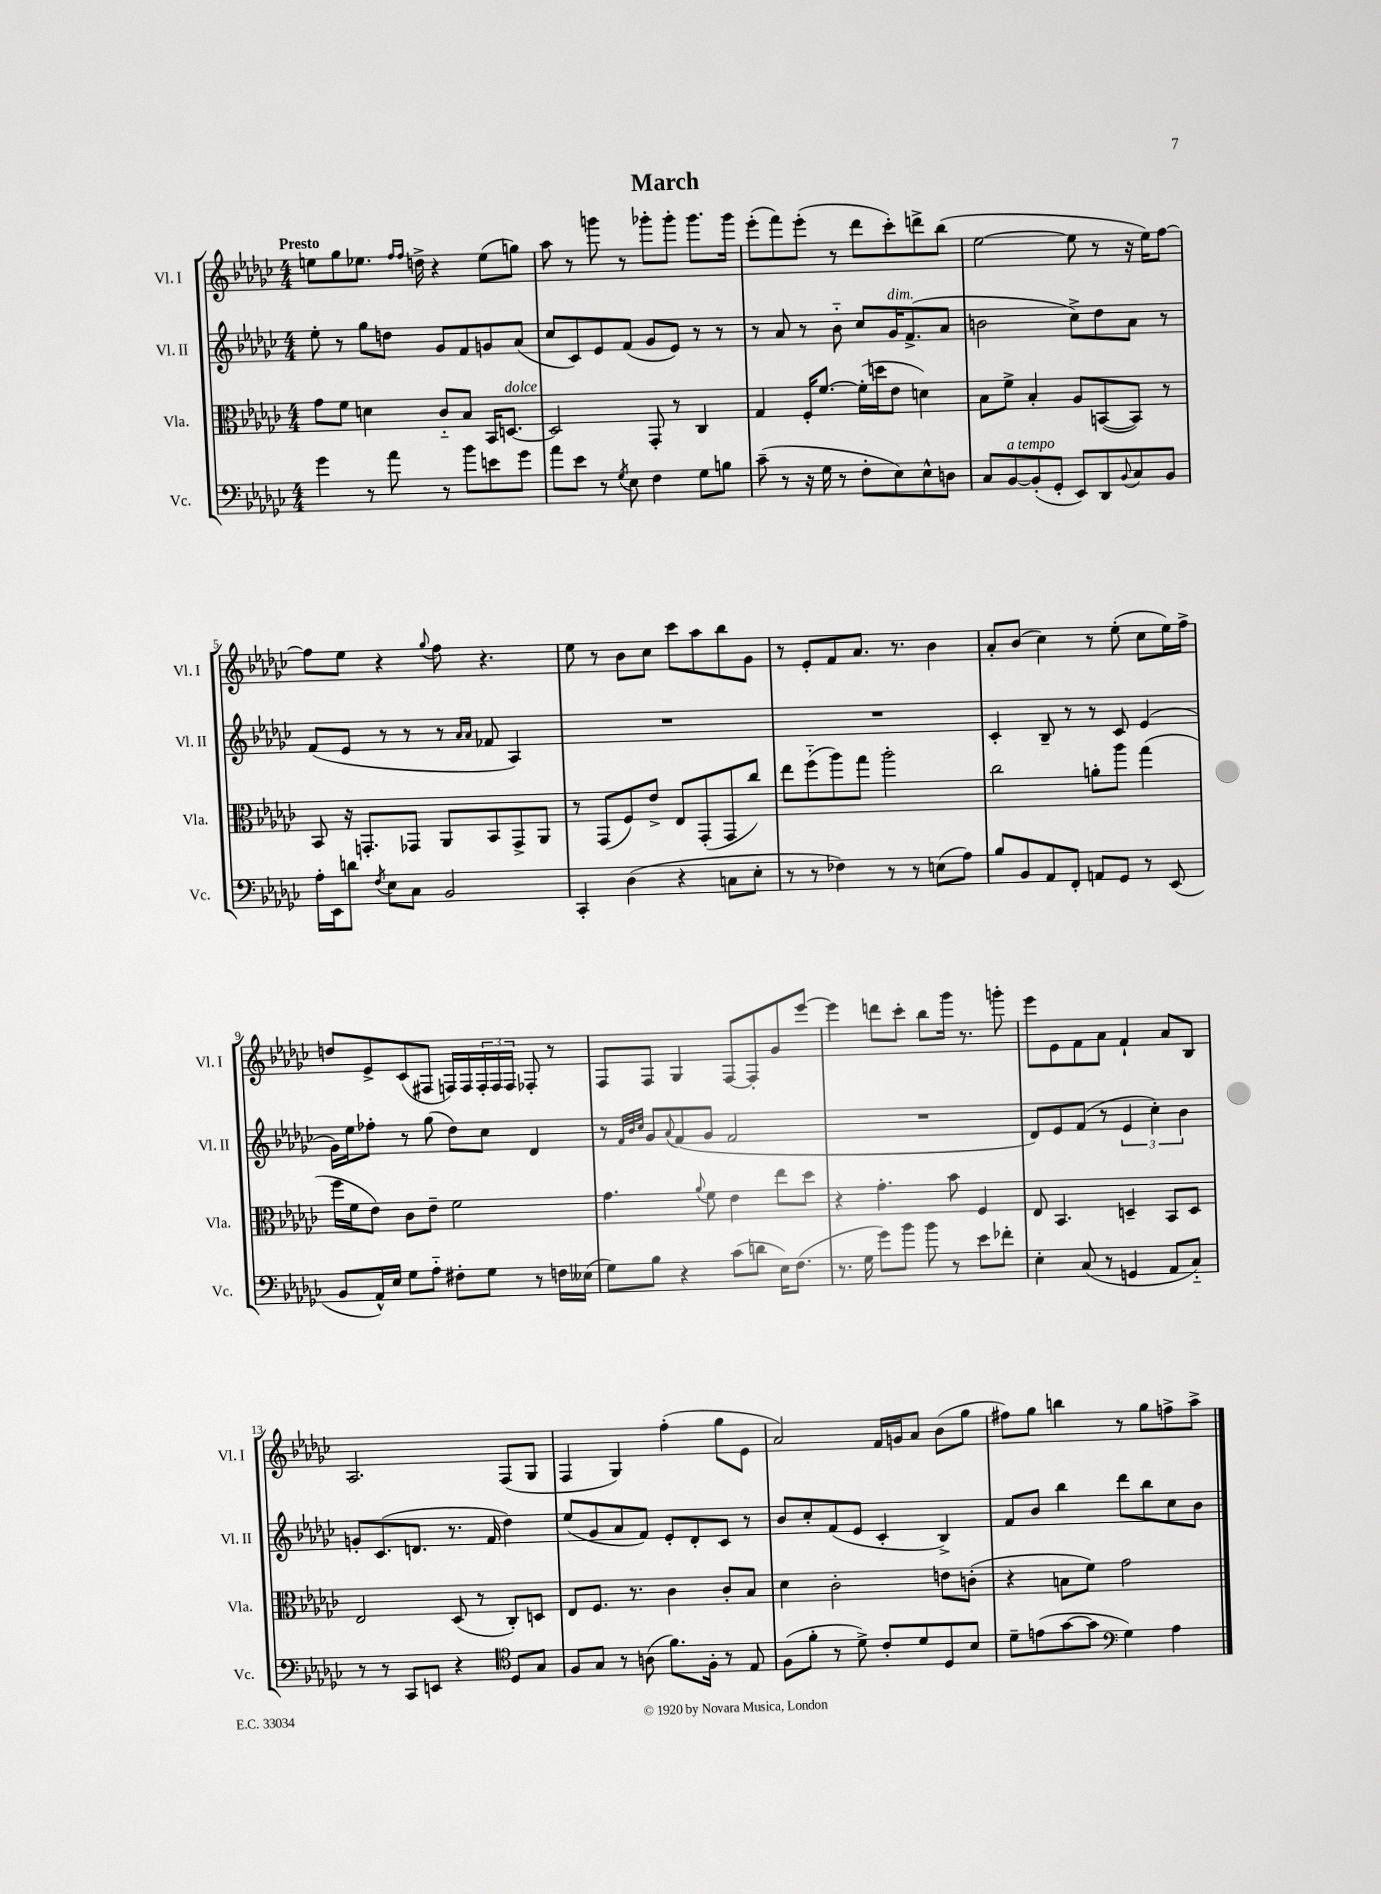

**kern	**kern	**kern	**kern
*staff4	*staff3	*staff2	*staff1
*clefF4	*clefC3	*clefG2	*clefG2
*k[b-e-a-d-g-c-]	*k[b-e-a-d-g-c-]	*k[b-e-a-d-g-c-]	*k[b-e-a-d-g-c-]
*M4/4	*M4/4	*M4/4	*M4/4
4g-	8g-	8ee-'	8ee
.	8f	8r	8gg-
8r	4d	8gg-	8.ee-
8a-	.	8dd	.
.	.	.	16qqff
.	.	.	16qqff
.	.	.	16dd^
8r	8c-'~	8g-	4r
8b-	8B-	8f	.
8e	16BB-	8g	(8ee-
.	[8.D	.	.
8g-	.	(8a-	8gg)
=	=	=	=
8a-	2D]	8cc-	8aa-
8e-	.	8c-)	8r
8r	.	8e-	8ggg
8qG-	.	.	.
8E-	.	(8f	8r
4F	8GG-'	8g-	8ggg-'
.	8r	8e-)	8ggg-'
8G-	4C-	8r	8.ggg-
8B	.	8r	.
.	.	.	16ggg-
=	=	=	=
(8c-~	4G-	8r	(8eee-'
8r	.	8a-	8fff)
16r	16F'	8r	(8eee-'
16G-	[8.f	.	.
8r	.	8b-'~	8r
8F'	(16f']	8cc-	8ddd-
.	16dd	.	.
8E-)	8e-	16g-	8ccc-')
.	.	(8.f^	.
8E-^^	4d)	.	8ddd^
8D	.	8a-	(8bb-
=	=	=	=
8C-	8B-	2b	[2ee-
[8BB-	8f^	.	.
(8BB-']	4B-'	.	.
8GG-'	.	.	.
8EE-)	8A-	8cc-^)	8ee-]
8DD-	([8BB	8dd-	8r
8qqBB-	.	.	.
8C-	8BB])	8a-	16r
.	.	.	16ee-)
8BB-	8r	8r	[8ff
=	=	=	=
16A-'	8BB-	(8f	8ff]
16EE-	.	.	.
8d	16r	8e-	8ee-
.	8.GG'	.	.
8qF	.	.	.
8E-	.	8r	4r
8C-	8GG-	8r	.
.	.	.	8qqgg-
2BB-	8AA-	8r	8ff
.	.	16qqa-	.
.	.	16qqa-	.
.	8BB-	8f-	4.r
.	8GG-^	4A-)	.
.	8AA-	.	.
=	=	=	=
4CC-'	8r	1r	8ee-
.	(8GG-	.	8r
(4D-	8F)	.	8b-
.	8e-^	.	8cc-
4r	8E-	.	8ccc-
.	(8GG-'	.	8aa-
8C	8GG-	.	8bb-
8E-'	8cc-)	.	8g-
=	=	=	=
8r	8ee-	1r	8r
8r	(8ff'~	.	8e-'
4F-)	8aa-)	.	8f
.	8gg-	.	8.a-
8r	2aa-'	.	.
.	.	.	8.r
8r	.	.	.
(8E	.	.	4b-
8A-)	.	.	.
=	=	=	=
8B-	2cc-	4c-'	8a-'
8BB-	.	.	(8b-
8AA-	.	8B-~	4cc-)
8FF'	.	8r	.
8AA	8a'	8r	8r
8GG-	8aa-	8c-	(8ee-'
8r	(4gg-	(4e-	8cc-
(8EE-	.	.	16ee-)
.	.	.	16ff^
=	=	=	=
8BB-	16ff	16g-)	8dd
.	16f	16ee-	.
16AA-^^)	8e-)	8ff-'	8e-^
16E-	.	.	.
8G-	8c-	8r	(8c-
8A-'~	8e-~	(8gg-	8F#
8F#'	2f	8dd-)	16F)
.	.	.	16F
8G-	.	8cc-	24F'
.	.	.	24F
.	.	.	24F
8r	.	4d-	8F-'
16F	.	.	8r
(16E--	.	.	.
=	=	=	=
8G-)	4.g-	8r	8F
.	.	32qqf	.
.	.	32qqb-	.
.	.	32qqcc-	.
8B-	.	8g-	8F
.	.	8qqa-	.
4r	.	(8f	4G-
.	8qqa-	.	.
.	8f	8g-	.
(8c-	4e-	2f	[8F
8d	.	.	8F']
16E-)	8ee-	.	8g-
(8.F	.	.	.
.	8dd-	.	[8eee-
=	=	=	=
8.r	4r	1r	4eee-]
16G-	.	.	.
8g-)	4.g-'	.	8ddd
8b-	.	.	8ccc-'
8b-	.	.	8bb-
8r	8b-	.	16ggg-
.	.	.	8.r
8e-	4F	.	.
8f-'	.	.	8ggg'
=	=	=	=
4E-'	8E-	8d-)	8eee-
.	4.BB-	8e-	8e-
(8C-	.	(8f	8f
8r	.	8r	8a-
4GG	4D~	6e-	4f`
.	.	6cc-')	.
8AA-	8BB-	.	8a-
.	.	6b-	.
8C-'~)	8D	.	8B-
=	=	=	=
8r	2E-	8g'	2.A-
8r	.	(8.c-	.
8CC-	.	.	.
.	.	8.d	.
8EE	.	.	.
4r	(8D-	8.r	.
.	8r	.	.
.	.	16f	.
*clefC4	*	*	*
8D-	8C-')	4dd-)	(8F
8G-	8D	.	8G-
=	=	=	=
8F	8E-	(8ee-	4F
8G-	8.F	8g-	.
8r	.	8a-	4G-)
.	8.r	.	.
(8A	.	8f)	.
8.f)	4c-	8e-'	(4ff'
.	.	8d-'	.
16F'	.	.	.
8r	8c-'	8c-	8gg-
8E-	8B-	8r	8e-
=	=	=	=
(8F	4d-	8b-	2a-)
8f'	.	8cc-'	.
8r	2c-'	(8f	.
8d-^)	.	8e-	.
8c-'	.	4c-'	16f
.	.	.	16g
8d-	.	.	8a-
8D-	8e	4B-^)	(8b-
8B-	(8c'	.	8gg-
=	=	=	=
8d-~	4r	8f	8ff#)
(8e	.	8b-	8gg-
[8g-	8B	4bb-	4bb
8g-]	8f)	.	.
*clefF4	*	*	*
4G-)	2g-	8ddd-	8r
.	.	8bb-	8gg-
4A-	.	8cc-	8ff^
.	.	8b-	8aa-^
==	==	==	==
*-	*-	*-	*-
